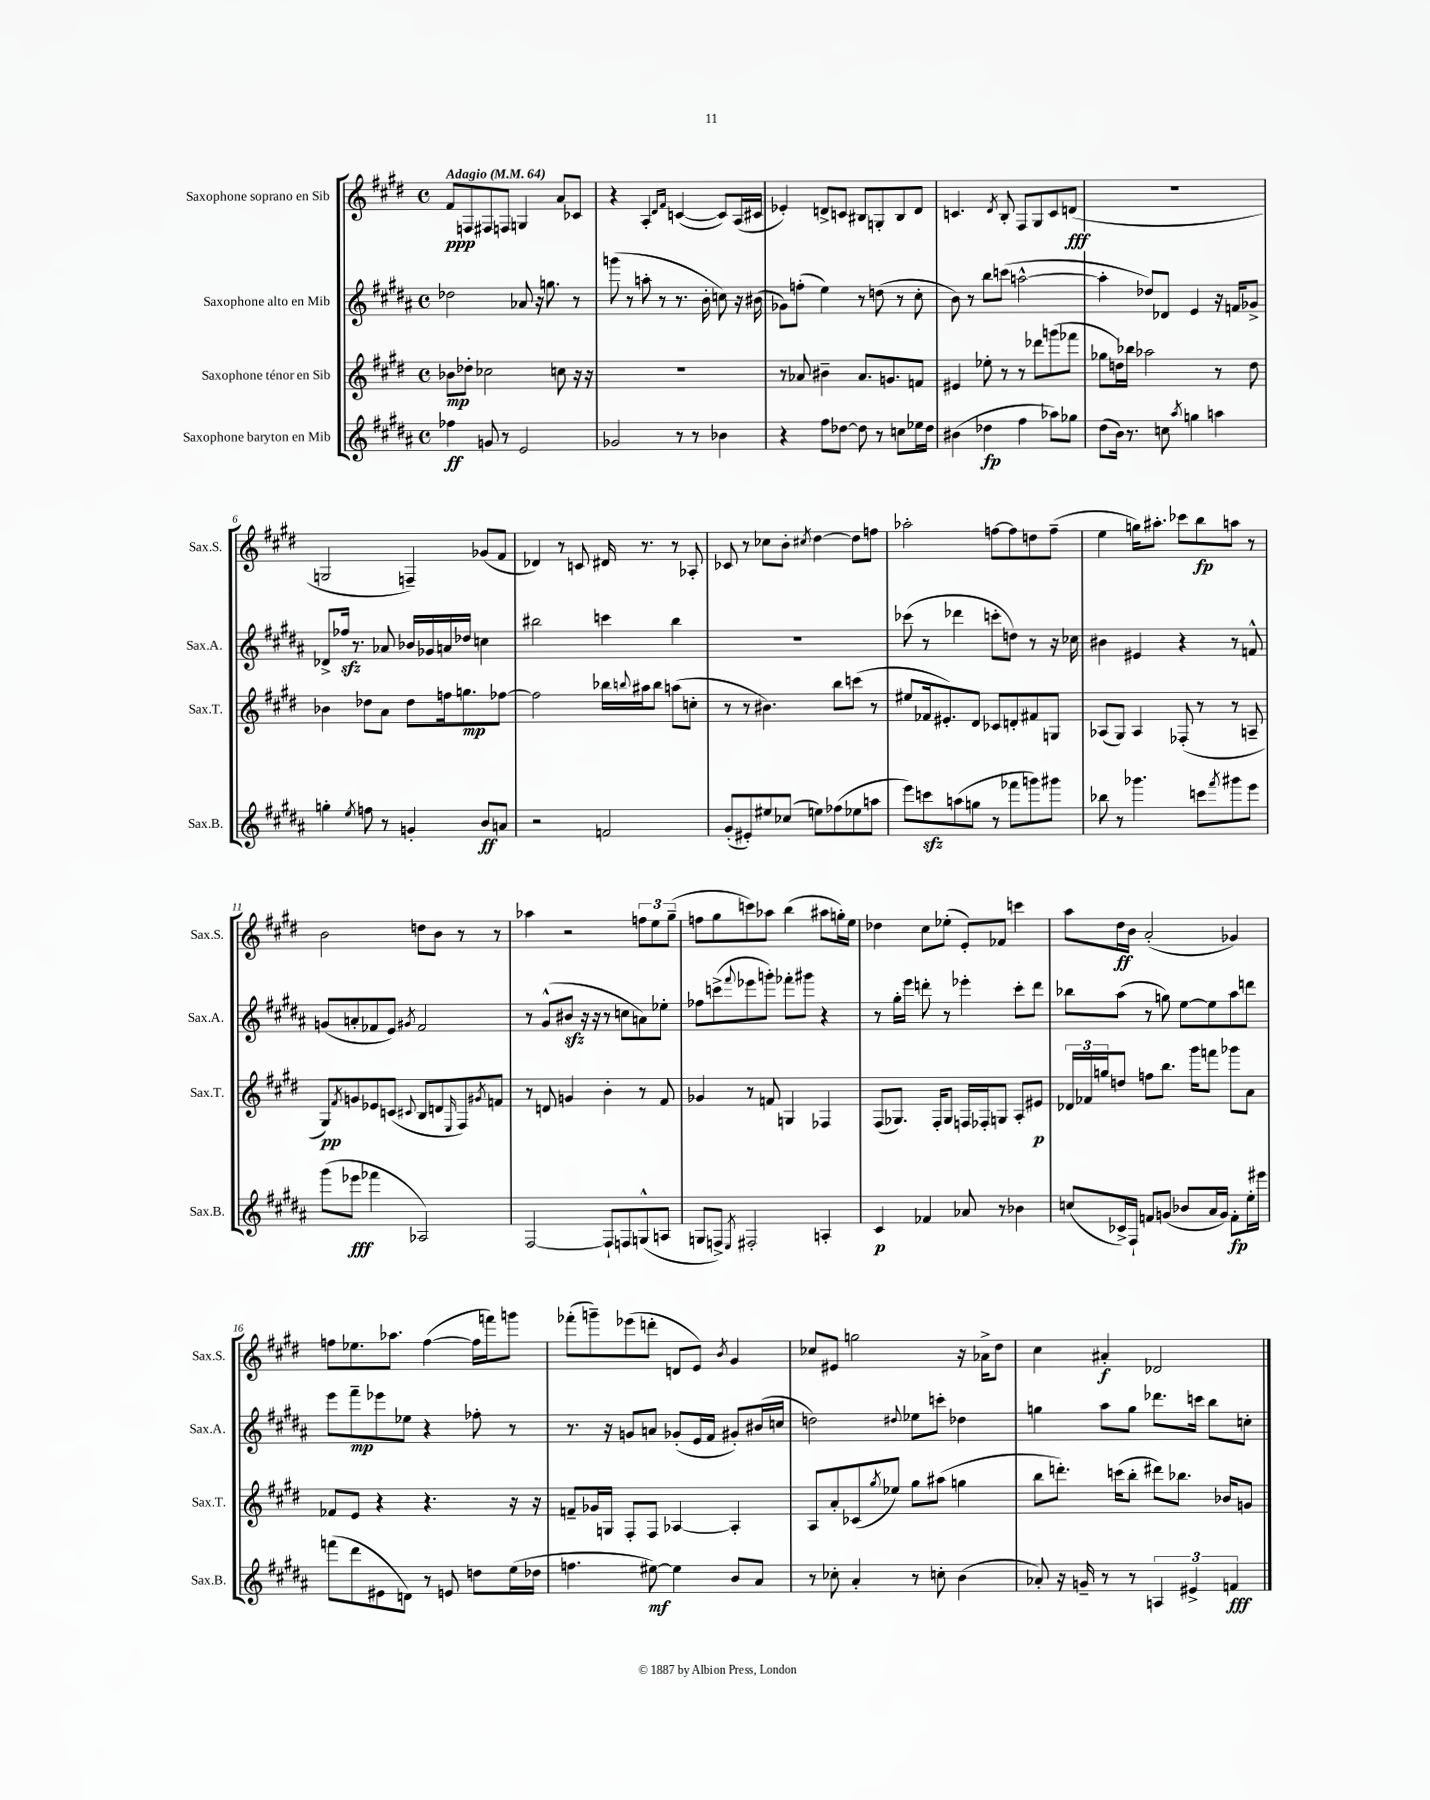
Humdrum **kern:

**kern	**kern	**kern	**kern
*staff4	*staff3	*staff2	*staff1
*clefG2	*clefG2	*clefG2	*clefG2
*k[f#c#g#d#a#]	*k[f#c#g#d#]	*k[f#c#g#d#a#]	*k[f#c#g#d#]
*M4/4	*M4/4	*M4/4	*M4/4
*met(c)	*met(c)	*met(c)	*met(c)
*MM64	*MM64	*MM64	*MM64
4ff-	8b-	2dd-	8f#
.	8dd-'	.	8F
8g	2cc-	.	8F#
8r	.	.	8F
2e	.	8a-	4G
.	.	16r	.
.	.	8.gg	.
.	8cc	.	8a
.	16r	8r	8c-
.	16r	.	.
=	=	=	=
2g-	1r	(8ggg	4r
.	.	8r	.
.	.	8aa'	4A'
.	.	8r	.
.	.	.	16qqd#
.	.	.	16qqf#
8r	.	8.r	([4c
8r	.	.	.
.	.	16b'	.
4b-	.	8cc)	8c])
.	.	16r	(16A
.	.	(16b#	16c#
=	=	=	=
4r	8r	8g-)	4e-')
.	8a-	(8ff'	.
8ff#	4b#~	4ee)	8d^
[8dd-	.	.	8c
8dd-]	8.a-	8r	8B#
8r	.	(8dd	8G'
.	8.g	.	.
8cc	.	8r	8B#
16ee-	8f	8cc#'	8d
16dd-	.	.	.
=	=	=	=
(4b#	4e#	8b)	4.c
.	.	8r	.
4dd-	8ee-'	8bb	.
.	.	.	8qd#
.	8r	(8ccc	8B'
4ff#	8r	[2aa^^	8F#
.	8ddd-	.	8G#
8aa-)	(8ggg	.	8c
8gg-	8fff-	.	(8d
=	=	=	=
(8dd#	8gg-	4aa']	1r
16b)	16dd)	.	.
8.r	16bb-	.	.
.	2aa-	8dd-)	.
8cc	.	8d-	.
8qaa#	.	.	.
4gg	.	4e	.
4aa	8r	16r	.
.	.	16f	.
.	8dd	8g-^	.
=	=	=	=
4gg'	4b-	8d-^	2G
.	.	16ff-	.
.	.	8.r	.
8qee	.	.	.
8ff	8dd-	.	.
8r	8a	8a-	.
4g'	8dd-	16b-	4F~)
.	.	16g-	.
.	16ff	16a	.
.	8.gg	16dd-	.
8b	.	4cc	(8g-
8a	[8ff-	.	8f#
=	=	=	=
2r	2ff-]	2bb#	4d-)
.	.	.	8r
.	.	.	8c
2f	16bb-	4ccc	16d#
.	8qqbb	.	.
.	16aa#	.	8.r
.	8bb	.	.
.	(8aa	4bb#	8r
.	8cc'	.	8A-'
=	=	=	=
(8g#'	8r	1r	8c-
8e#')	8r	.	8r
8ee#	4.b#)	.	8cc-
(8cc-	.	.	8b'
.	.	.	8qcc#
8ee)	.	.	[4dd#
(8ff-	8bb	.	.
8ee-	(8ccc	.	8dd#]
8aa	8r	.	8ff
=	=	=	=
8eee)	8ee#	(8ccc-	2aa-'
8ccc	16f-	8r	.
.	8.e#')	.	.
(8aa	.	4ddd-	.
8gg	8d#	.	.
8r	8c-	8ccc'	[8ff
8fff-	8d'	8dd)	8ff]
8ggg)	8f#	8r	8dd
8ggg#	8G	16r	(8ff~
.	.	16cc-	.
=	=	=	=
8bb-	(8A-	4b#	4ee
8r	8G#)	.	.
4.ggg-	4A-	4e#	16gg)
.	.	.	8.aa#'
.	(8F-'	4r	8ccc-
8ccc	8r	.	8bb
8qfff#	.	.	.
8ggg#	8r	8r	8aa
8eee	8A~	8f^^	8r
=	=	=	=
(8ggg#	8G#)	(8g	2b
.	8qf#	.	.
8eee-	8g	8a'	.
4fff-	8e-	8f-	.
.	(8c	8e)	.
.	8qqc#	8qg#	.
2A-)	8B	2f-	8dd
.	8d	.	8b
.	16qqE	.	.
.	8F#)	.	8r
.	8qg#	.	.
.	8f	.	8r
=	=	=	=
[2F#	8r	8r	4aa-
.	8d	(8g#^^	.
.	4g	8b#	2r
.	.	16r	.
.	.	16r	.
8F#`]	4b'	8r	.
8F	.	8cc	.
(8G^^	8r	8a)	12ff
.	.	.	12ee
8A	8f#	8ee-'	.
.	.	.	(12gg#~
=	=	=	=
8G	4g-	8ff-	8ff
8F^)	.	(8ccc^	8gg#
8qE	.	8qqfff#	.
2F#'	8r	8eee-	8ccc)
.	8f	8ggg')	8aa-
.	4G	8fff-'	(4bb
.	.	8ggg#	.
4A'	4F-	4r	8aa#
.	.	.	16gg')
.	.	.	16ee
=	=	=	=
4c#	(8F#	8r	4dd-
.	8.G-)	16gg#'	.
.	.	16eee	.
4f-	.	8ddd'	8cc#
.	16F#'	.	.
.	8G-	8r	(8ee-'
8a-	16F	4eee-'	8e')
.	16F-'	.	.
8r	8G	.	8f-
4b-	8A'	8ccc#'	4ccc
.	8e#	8ddd	.
=	=	=	=
(8cc	24d-	8bb-	8aa
.	24f-	.	.
.	24gg	.	.
16c-^)	8dd	(8aa#	16dd#
16F#`	.	.	16b
8f	8ff	8r	(2a'
(8g	8.bb	8gg)	.
8b-	.	[8ee	.
.	16ggg#	.	.
16a#	8fff	8ee]	.
16g)	.	.	.
8f'	8ggg-	8aa#	4g-)
16ee'	8a	8ddd	.
16eee#	.	.	.
=	=	=	=
(8fff	8f-	8eee	8ff
8ddd#	8e	8fff#~	8.ee-
8e#	4r	8eee-	.
.	.	.	8.aa-
8d)	.	8ee-	.
8r	4.r	4r	([4ff
8e	.	.	.
8dd	.	8ff-'	16ff]
.	.	.	16fff)
(16ee	16r	8r	8ggg
16dd-	16r	.	.
=	=	=	=
4.ff	8f~	8.r	(8fff-'
.	16g-	.	8ggg~)
.	16G	16r	.
.	8F#'	8g	(8eee-
[8ee#)	8F#	8a	8ddd'
4ee#]	[4A-	(8g-'	8d
.	.	16e	8e)
.	.	16f#	.
.	.	.	8qb
8b	4A-']	8g#')	4g#
8a#	.	(16b#	.
.	.	16cc	.
=	=	=	=
8r	8A	2dd)	8cc-
8cc-'	8a'	.	8e#
4a#'	(8c-	.	2gg
.	8qgg#	.	.
.	8ee-)	.	.
.	.	8qqdd#	.
8r	8gg#	8ee-	.
8cc'	(8aa#	8ccc'	.
(4b	4gg	4dd-	16r
.	.	.	16a-^
.	.	.	8dd#
=	=	=	=
8a-')	8bb	4gg	4cc#
16r	8.ddd')	.	.
16g~	.	.	.
8r	.	8aa#	4a#'
.	(16ccc	.	.
8r	8bb'	8gg	.
6A	8ddd#)	8.ddd-	2d-
.	8.bb-	.	.
6e#^	.	.	.
.	.	16ccc	.
.	.	8bb	.
.	16b-	.	.
6f	.	.	.
.	8g	8cc'	.
==	==	==	==
*-	*-	*-	*-
